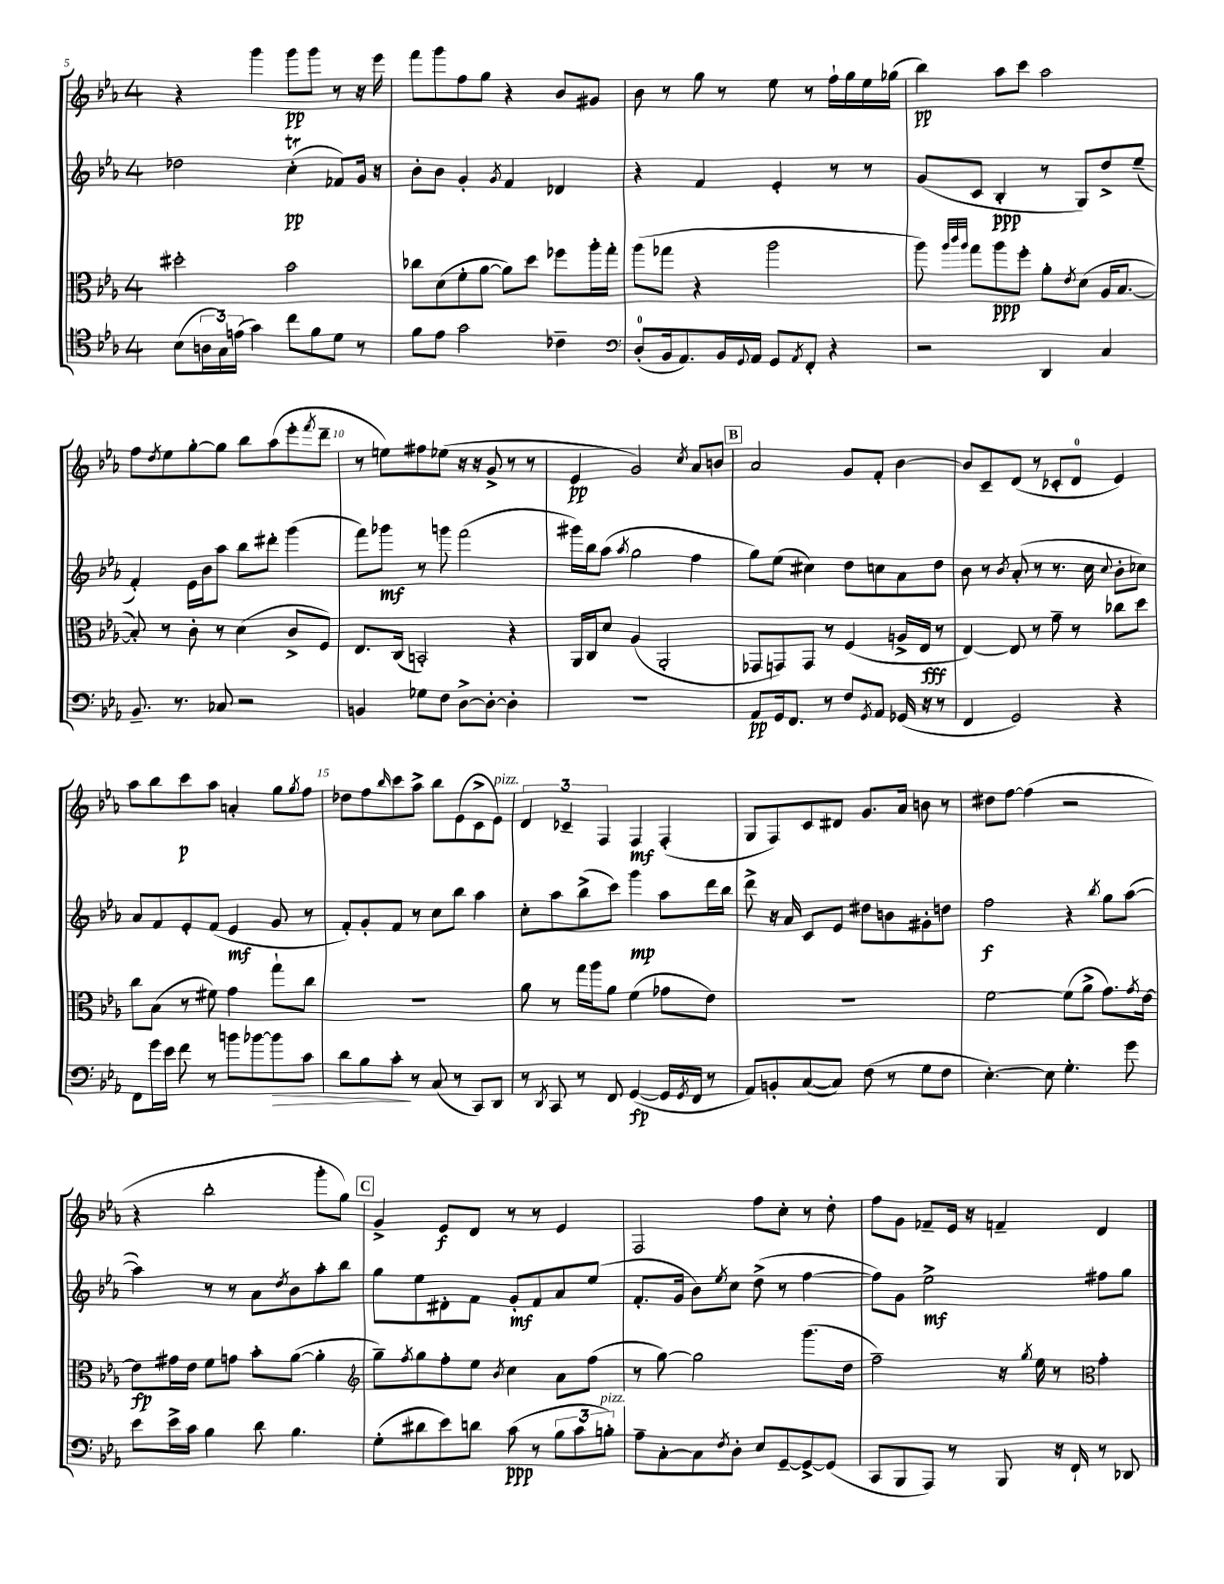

**kern	**kern	**kern	**kern
*staff4	*staff3	*staff2	*staff1
*clefC4	*clefC3	*clefG2	*clefG2
*k[b-e-a-]	*k[b-e-a-]	*k[b-e-a-]	*k[b-e-a-]
*M4/4	*M4/4	*M4/4	*M4/4
(8B-\L	2dd#'\	2dd-\	4r
24A\L	.	.	.
24G\)	.	.	.
(24e\JJ	.	.	.
4g\)	.	.	4ggg\
8cc\L	2b-\	(4cc'\	8ggg\L
8f\	.	.	8ggg\J
8d\J	.	8f-/L)	8r
8r	.	16g/Jk	16r
.	.	16r	16eee-\
=	=	=	=
8f\L	8cc-\L	8b-'\L	8fff\L
8e-\J	(8d\	8b-\J	8ggg\
2g\	8f'\	4g'/	8ff\
.	[8a-\J	.	8gg\J
.	.	8qg/	.
.	8a-\]L)	4f/	4r
.	8dd\J	.	.
4c-~\	8ff-\L	4d-/	8b-/L
.	16aa-'\L	.	8g#/J
.	16gg'\JJ	.	.
=	=	=	=
*clefF4	*	*	*
(8D'/L	(8aa-\L	4r	8b-\
16BB-/k	8gg-\J	.	8r
8.AA-/)	.	.	.
.	4r	4f/	8gg\
16BB-/L	.	.	8r
8qqGG/	.	.	.
16AA-/JJ	.	.	.
8GG/L	2aa-\	4e-'/	8ee-\
8qAA-/	.	.	.
8FF'/J	.	.	8r
4r	.	8r	16ff`\LL
.	.	.	16gg\
.	.	8r	16ee-\
.	.	.	(16gg-\JJ
=	=	=	=
2r	8aa-\)	(8g/L	4bb-\)
.	32qqaa-/LLL	.	.
.	32qqccc/	.	.
.	32qqaa-/JJJ	.	.
.	8gg\L	8c/J	.
.	8aa-\	4B-'/	8aa-\L
.	8ff'\J	.	8ccc\J
4DD/	8a-'\L	8r	2aa-\
.	8qe-/	.	.
.	(8d\J	8G/L)	.
4C/	16A-/LK	8dd^/	.
.	[8.B-/J	.	.
.	.	(8ee-~/J	.
=	=	=	=
8.BB-~/	8B-'/])	4f'/)	8ff\L
.	.	.	8qdd/
.	8r	.	8ee-\
8.r	.	.	.
.	8c'\	16e-\LL	[8gg'\
.	.	16b-\J	.
8C-/	8r	8aa-\J	8gg\]J
2r	(4d\	8bb-\L	8bb-\L
.	.	8ddd#'\J	(8aa-\
.	8c^/L	(4ggg\	8eee-'\
.	.	.	8qfff/
.	8F/J)	.	8ddd~\J
=	=	=	=
4BB/	8.E-/L	8fff\L)	8r
.	.	8ggg-\J	8ee\L)
.	(16C/Jk	.	.
8G-\L	2BB'/)	8r	8ff#\
8F\J	.	8ggg\	(8ee-\J
[8D^\L	.	(2fff\	16r
.	.	.	16r
8D'\_J	.	.	8g^/
4D'\]	4r	.	8r
.	.	.	8r
=	=	=	=
1r	16AA-/LL	16ggg#\LL)	4e-/
.	16C/J	16bb-\J	.
.	8d/J	(8aa-\J	.
.	.	8qaa-/	.
.	(4A-/	2gg\	2g/)
.	2AA-'/	.	.
.	.	.	8qcc/
.	.	4ff\	8a-/L
.	.	.	8b/J
=	=	=	=
8AA-/L	8GG-/L	8gg\L)	2a-/
16GG/k	8GG/)	(8ee-\J	.
8.FF/J	.	.	.
.	8GG/J	4cc#\)	.
8r	8r	.	.
8F/L	(4F/	8dd\L	8g/L
8qGG/	.	.	.
8AA-/J	.	8cc\	8f'/J
(16GG-/	16A^/LL	8a-\	[4b-\
16r	16E-/JJ	.	.
8r	8r	8dd\J	.
=	=	=	=
4FF/	[4E-/)	8b-\	8b-/]L
.	.	8r	8c~/
.	.	8qb-/	.
2GG/)	8E-/]	(8a-'/	(8d/J
.	8r	8r	8r
.	8g~\	8.r	8c-'/L
.	8r	.	8d/J
.	.	16cc\	.
.	.	8qqcc/	.
4r	8cc-\L	8b-'\L	4e-/)
.	8dd\J	8cc-\J)	.
=	=	=	=
8FF\L	8cc\L	8a-/L	8aa-\L
16g\L	(8B-\J	8f/	8bb-\
16e-\JJ	.	.	.
8f\	8r	8e-'/	8ccc\
8r	8f#\)	(8f/J	8aa-\J
8b\L	4g\	4e-/	4a'/
[8b-\	.	.	.
8b-\]	8gg`\L	8g/	8gg\L
.	.	.	8qgg/
8c\J	8cc\J	8r	8ff\J
=	=	=	=
8d\L	1r	8f'/L)	8dd-\L
8B-\	.	8g'/	8ff\
.	.	.	16qqbb-/
8c'\J	.	8f/J	8ccc\
8r	.	8r	8aa-^\J
(8C/	.	8cc\L	8bb-\L
8r	.	8bb-\J	(8e-\
8CC/L)	.	4aa-\	8c^\
8DD/J	.	.	8e-\J)
=	=	=	=
8r	8a-\	8cc'\L	6d/
8qDD/	.	.	.
8CC/	8r	8aa-\	.
.	.	.	6c-~/
8r	16gg\LL	(8bb-^\	.
.	16aa-\J	.	.
.	.	.	6F/
8FF/	8a-\J	8ccc\J)	.
([4GG/	(4f\	4ggg\	4F/
16GG/]LL	8g-\L	8aa-\L	(4F'/
8qGG/	.	.	.
16FF/JJ	.	.	.
8r	8e-\J)	16ddd\L	.
.	.	16bb-\JJ	.
=	=	=	=
8AA-/L)	1r	8ddd^\	8G/L
8BB'/	.	16r	8F/)
.	.	16a-/	.
([8C/	.	8c/L	8c/
8C/]J)	.	8e-/J	8d#/J
(8F\	.	8dd#\L	8.g/L
8r	.	8b\	.
.	.	.	16a-/Jk
8G\L	.	8g#'\	8b\
8F\J	.	8dd\J	8r
=	=	=	=
[4.E-'\)	[2f\	2ff\	8dd#\L
.	.	.	[8ff\J
.	.	.	(4ff\]
8E-\]	.	.	.
4.G'\	(8f\]L	4r	2r
.	8a-^\J	.	.
.	.	8qbb-/	.
.	8.g\L)	8gg\L	.
8g\	.	([8aa-\J	.
.	8qg/	.	.
.	[16e-\Jk	.	.
=	=	=	=
8e-\L	8e-\]L	4aa-\])	4r
16e-^\L	16g#\L	.	.
16c\JJ	16e-\JJ	.	.
4B-\	8f\L	8r	2bb-'\
.	8g\J	8r	.
8d\	8b-'\L	8a-\L	.
.	.	8qdd/	.
4.B-\	([8a-\J	8b-\	.
.	4a-'\]	8aa-'\	8ggg'\L
.	.	8bb-\J	8gg\J)
=	=	=	=
*	*clefG2	*	*
(8G'\L	8gg~\L)	8gg\L	4g^/
.	8qff/	.	.
8d#\	8gg\	8ee-\	.
8e-\)	8ff'\	8d#'\	8e-/L
8d\J	8ee-\J	8f\J	8d/J
.	8qb-/	.	.
(8c\	4cc\	8g'/L	8r
8r	.	8f/	8r
12B-\L	8a-\L	8a-/	4e-/
12c\	.	.	.
.	(8ff\J	(8ee-/J	.
12B'\J)	.	.	.
=	=	=	=
8A-~\L	8r	8.f'/L	2F/
[8C'\	[8gg\)	.	.
.	.	16g/Jk	.
8C\]	2gg\]	8b-\L)	.
8qF/	.	8qee-/	.
8D'\J	.	8cc\J	.
8E-/L	.	(8dd^\	8ff\L
[8GG~/	.	8r	8cc'\J
8GG^/_	(8.ggg\L	[4ff\	8r
(8GG/]J	.	.	8dd'\
.	16dd\Jk	.	.
=	=	=	=
8CC/L	2ff~\)	8ff\]L)	8ff\L
8BBB-/	.	8g\J	8g\J
8AAA-/J)	.	2ee-^\	8f-~/L
8r	.	.	16e-/Jk
.	.	.	16r
8BBB-/	16r	.	4f~/
.	8qgg/	.	.
.	16ee-\	.	.
16r	8r	.	.
16FF`/	.	.	.
*	*clefC3	*	*
8r	4g'\	8ff#\L	4d/
8DD-/	.	8gg\J	.
==	==	==	==
*-	*-	*-	*-
